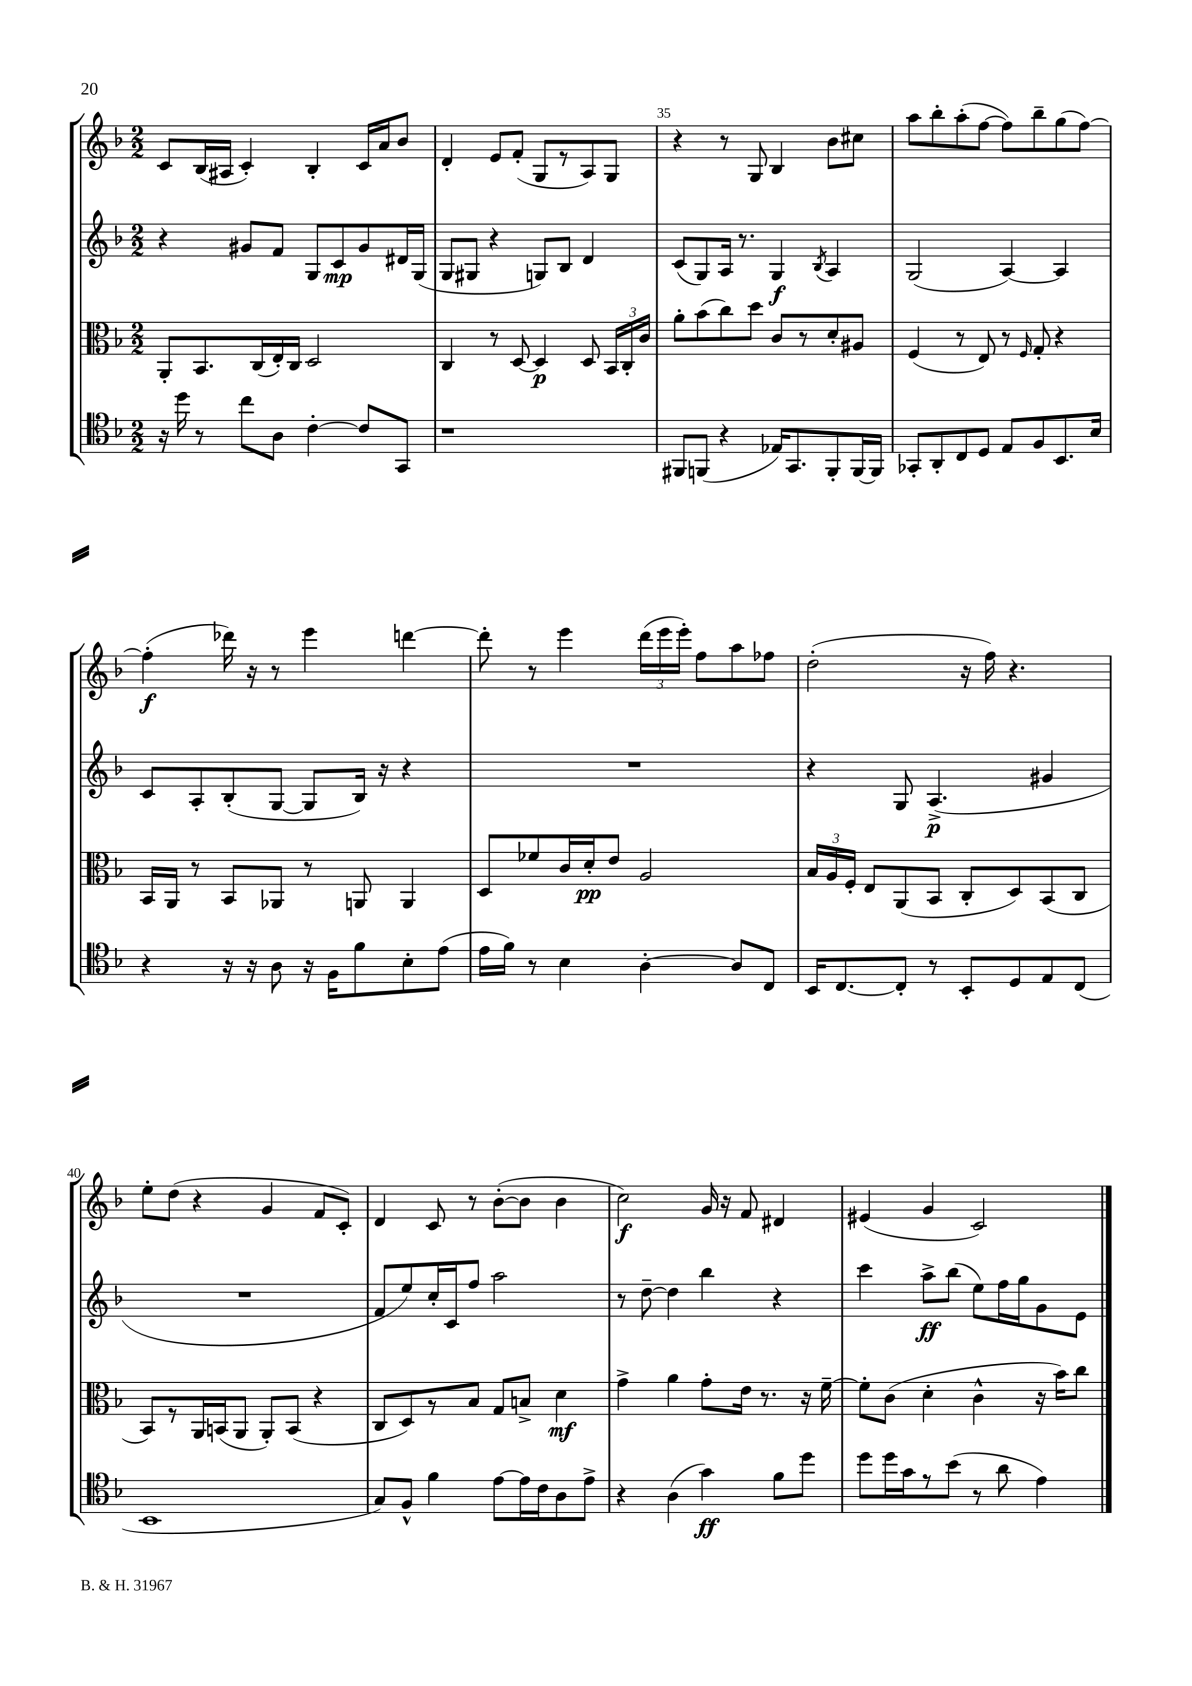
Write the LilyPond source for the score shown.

<<
\new StaffGroup <<
\new Staff = "s0" {
    \clef treble \key f \major \numericTimeSignature \time 2/2
    \autoBeamOff c'8[ bes16( ais16] c'4-.) bes4-. c'16[ a'16 bes'8] |
    d'4-. e'8[ f'8]-.( g8[ r8 a8) g8] |
    r4 r8 g8 bes4 bes'8[ cis''8] |
    a''8[ bes''8-. a''8-.( f''8]~ f''8[) bes''8-- g''8( f''8]~) |
    f''4-.\f( des'''16) r16 r8 e'''4 d'''4~ |
    d'''8-. r8 e'''4 \tuplet 3/2 { d'''16[( e'''16 e'''16]-.) } f''8[ a''8 fes''8] |
    d''2-.( r16 f''16) r4. |
    e''8[-. d''8]( r4 g'4 f'8[ c'8]-.) |
    d'4 c'8 r8 bes'8[~-.( bes'8] bes'4 |
    c''2\f) g'16 r16 f'8 dis'4 |
    eis'4( g'4 c'2) \bar "|." |
}
\new Staff = "s1" {
    \clef treble \key f \major \numericTimeSignature \time 2/2
    \autoBeamOff r4 gis'8[ f'8] g8[ c'8\mp gis'8 dis'16 g16]( |
    g8[ gis8] r4 g8[) bes8] d'4 |
    c'8[( g8) a16] r8. g4\f \acciaccatura { bes8 } a4 |
    g2( a4~) a4 |
    c'8[ a8-. bes8-.( g8]~ g8[ bes16]) r16 r4 |
    R1 |
    r4 g8 a4.->\p( gis'4 |
    R1 |
    f'8[ e''8) c''16-. c'16 f''8] a''2 |
    r8 d''8~-- d''4 bes''4 r4 |
    c'''4 a''8[->\ff bes''8]( e''8[) f''16 g''16 g'8 e'8] \bar "|." |
}
\new Staff = "s2" {
    \clef alto \key f \major \numericTimeSignature \time 2/2
    \autoBeamOff a,8[-. bes,8. c16( e16-.) c16] d2 |
    c4 r8 d8~ d4\p d8 \tuplet 3/2 { bes,16[ c16-. c'16] } |
    a'8[-. bes'8( c''8) d''8] c'8[ r8 d'8-. ais8] |
    f4( r8 e8) r8 \grace { f16 } g8-. r4 |
    bes,16[ a,16] r8 bes,8[ aes,8] r8 a,8 a,4 |
    d8[ fes'8 c'16 d'16-.\pp e'8] a2 |
    \tuplet 3/2 { bes16[ a16 f16]-. } e8[ a,8( bes,8] c8[-. d8) bes,8( c8] |
    bes,8[) r8 a,16 b,16( a,8] a,8[-.) b,8]( r4 |
    c8[ d8) r8 bes8] g8[ b8]-> d'4\mf |
    g'4-> a'4 g'8[-. e'16] r8. r16 f'16~-- |
    f'8[-. c'8]( d'4-. c'4-^ r16 bes'16[) c''8] \bar "|." |
}
\new Staff = "s3" {
    \clef tenor \key f \major \numericTimeSignature \time 2/2
    \autoBeamOff r16 d''16 r8 c''8[ a8] c'4~-. c'8[ g,8] |
    r1 |
    fis,8[ f,8]( r4 ees16[) g,8. f,8-. f,16~ f,16] |
    ges,8[-. a,8-. c8 d8] e8[ f8 bes,8. bes16] |
    r4 r16 r16 a8 r16 f16[ f'8 bes8-. e'8]( |
    e'16[ f'16]) r8 bes4 a4~-. a8[ c8] |
    bes,16[ c8.~ c8]-. r8 bes,8[-. d8 e8 c8]( |
    bes,1 |
    g8[) f8]-^ f'4 e'8[~ e'16 c'16 a8 e'8]-> |
    r4 a4( g'4\ff) f'8[ d''8] |
    d''8[ d''16 g'16 r8 bes'8]( r8 a'8 e'4) \bar "|." |
}
>>
>>
\layout { \context { \Score currentBarNumber = #33 \override BarNumber.break-visibility = ##(#f #t #t) barNumberVisibility = #(every-nth-bar-number-visible 5) } }
